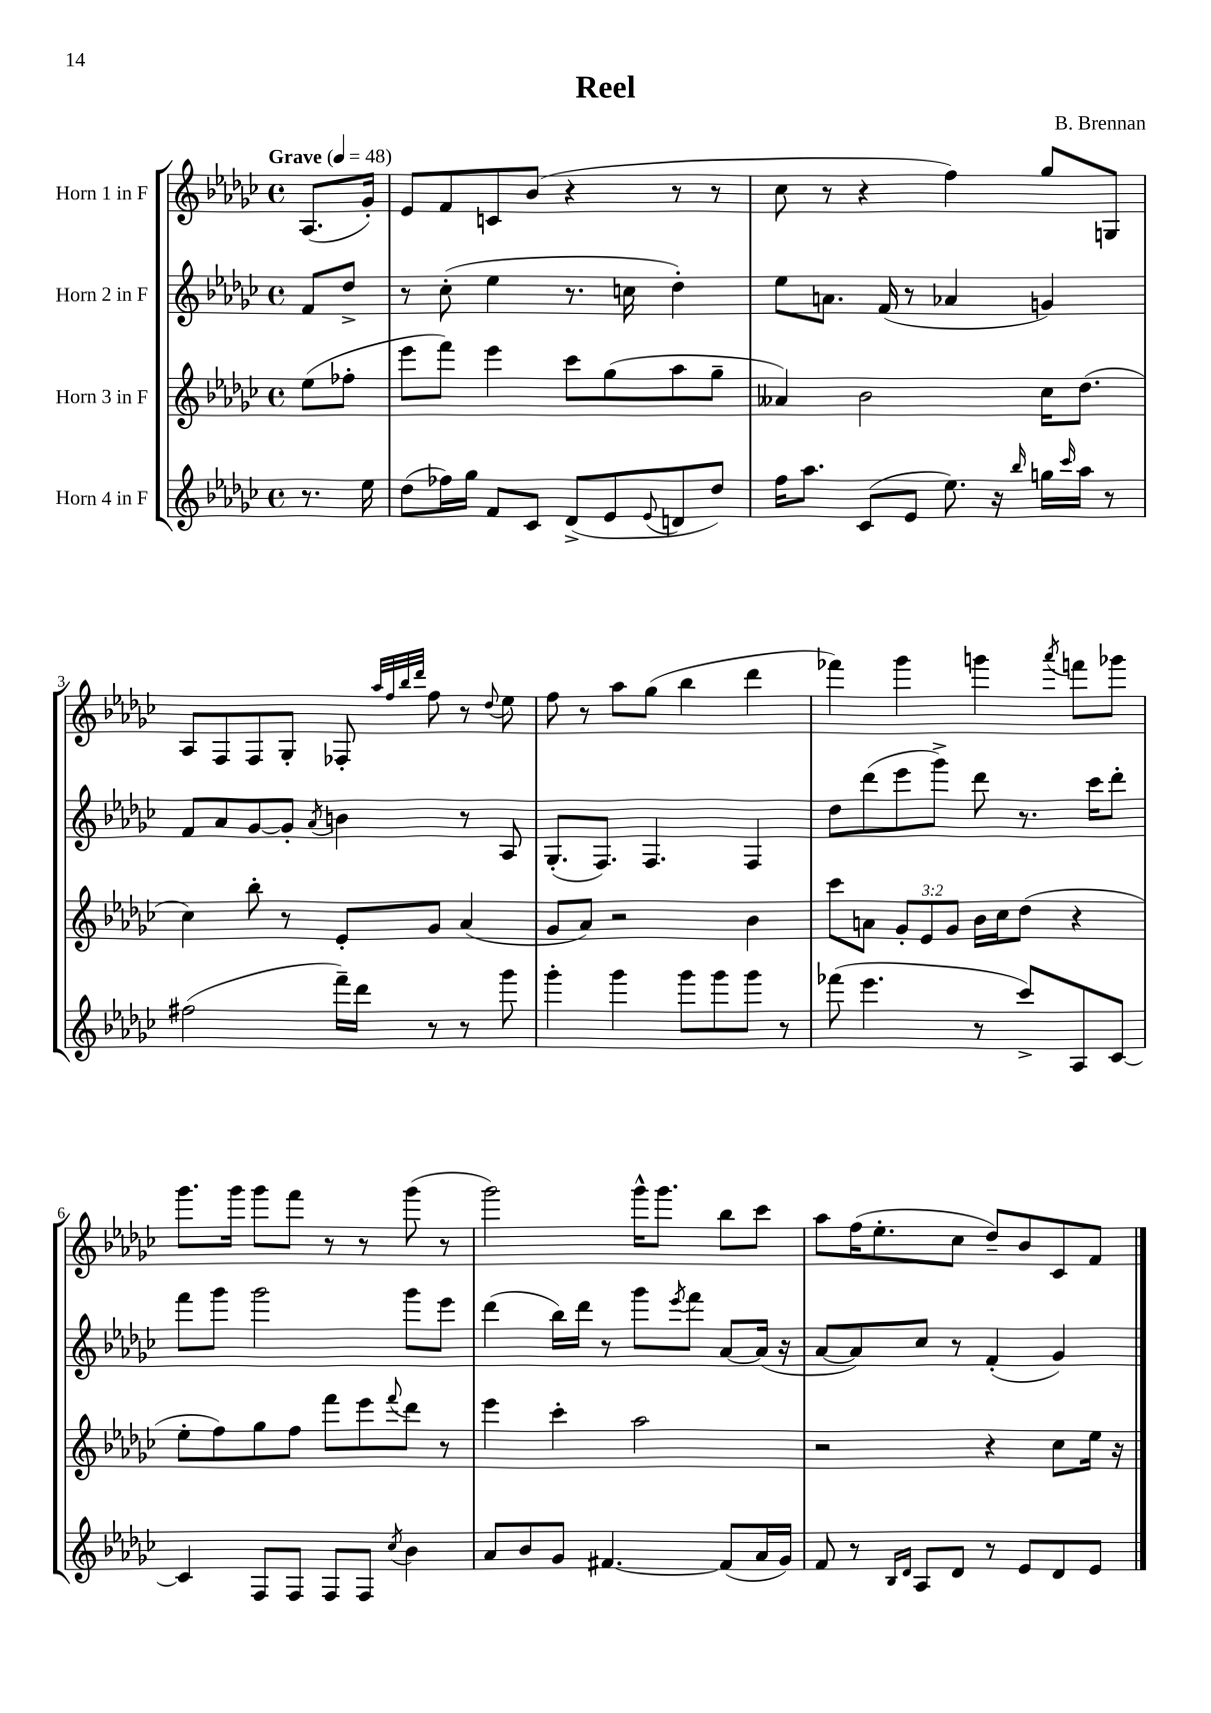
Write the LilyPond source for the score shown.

\header { title = "Reel" composer = "B. Brennan" }
<<
\new StaffGroup <<
\new Staff = "s0" \with { instrumentName = "Horn 1 in F" } {
    \clef treble \key ges \major \defaultTimeSignature \time 4/4 \partial 4 \tempo "Grave" 4 = 48
    aes8.( ges'16-.) |
    ees'8 f'8 c'8 bes'8( r4 r8 r8 |
    ces''8 r8 r4 f''4) ges''8 g8 |
    aes8 f8 f8 ges8-. fes8-. \grace { aes''32 f''32 bes''32 des'''32 } f''8 r8 \appoggiatura { des''8 } ees''8 |
    f''8 r8 aes''8 ges''8( bes''4 des'''4 |
    fes'''4) ges'''4 g'''4 \acciaccatura { aes'''8 } f'''8 ges'''8 |
    ges'''8. ges'''16 ges'''8 f'''8 r8 r8 ges'''8( r8 |
    ges'''2) ges'''16-^ ges'''8. bes''8 ces'''8 |
    aes''8 f''16( ees''8.-. ces''8 des''8--) bes'8 ces'8 f'8 \bar "|." |
}
\new Staff = "s1" \with { instrumentName = "Horn 2 in F" } {
    \clef treble \key ges \major \defaultTimeSignature \time 4/4 \partial 4
    f'8 des''8-> |
    r8 ces''8-.( ees''4 r8. c''16 des''4-.) |
    ees''8 a'8. f'16( r8 aes'4 g'4) |
    f'8 aes'8 ges'8~ ges'8-. \acciaccatura { aes'8 } b'4 r8 aes8 |
    ges8.-.( f8.) f4. f4 |
    des''8 des'''8( ees'''8 ges'''8->) des'''8 r8. ces'''16 des'''8-. |
    f'''8 ges'''8 ges'''2 ges'''8 ees'''8 |
    des'''4( bes''16) des'''16 r8 ges'''8 \acciaccatura { ees'''8 } f'''8 aes'8~ aes'16( r16 |
    aes'8~ aes'8) ces''8 r8 f'4-.( ges'4) \bar "|." |
}
\new Staff = "s2" \with { instrumentName = "Horn 3 in F" } {
    \clef treble \key ges \major \defaultTimeSignature \time 4/4 \override Staff.TupletNumber.text = #tuplet-number::calc-fraction-text \partial 4
    ees''8( fes''8-. |
    ees'''8 f'''8) ees'''4 ces'''8 ges''8( aes''8 ges''8-- |
    aeses'4) bes'2 ces''16 des''8.( |
    ces''4) bes''8-. r8 ees'8-. ges'8 aes'4( |
    ges'8 aes'8) r2 bes'4 |
    ces'''8 a'8 \tuplet 3/2 { ges'8-. ees'8 ges'8 } bes'16 ces''16 des''8( r4 |
    ees''8-. f''8) ges''8 f''8 f'''8 ees'''8 \appoggiatura { f'''8 } des'''8 r8 |
    ees'''4 ces'''4-. aes''2 |
    r2 r4 ces''8 ees''16 r16 \bar "|." |
}
\new Staff = "s3" \with { instrumentName = "Horn 4 in F" } {
    \clef treble \key ges \major \defaultTimeSignature \time 4/4 \partial 4
    r8. ees''16 |
    des''8( fes''16) ges''16 f'8 ces'8 des'8->( ees'8 \appoggiatura { ees'8 } d'8 des''8) |
    f''16 aes''8. ces'8( ees'8 ees''8.) r16 \grace { bes''16 } g''16 \grace { ces'''16 } aes''16 r8 |
    fis''2( f'''16--) des'''16 r8 r8 ges'''8 |
    ges'''4-. ges'''4 ges'''8 ges'''8 ges'''8 r8 |
    fes'''8( ees'''4. r8 ces'''8->) aes8 ces'8~ |
    ces'4 f8 f8 f8 f8 \acciaccatura { ces''8 } bes'4 |
    aes'8 bes'8 ges'8 fis'4.~ fis'8( aes'16 ges'16) |
    f'8 r8 \grace { bes16 des'16 } aes8 des'8 r8 ees'8 des'8 ees'8 \bar "|." |
}
>>
>>
